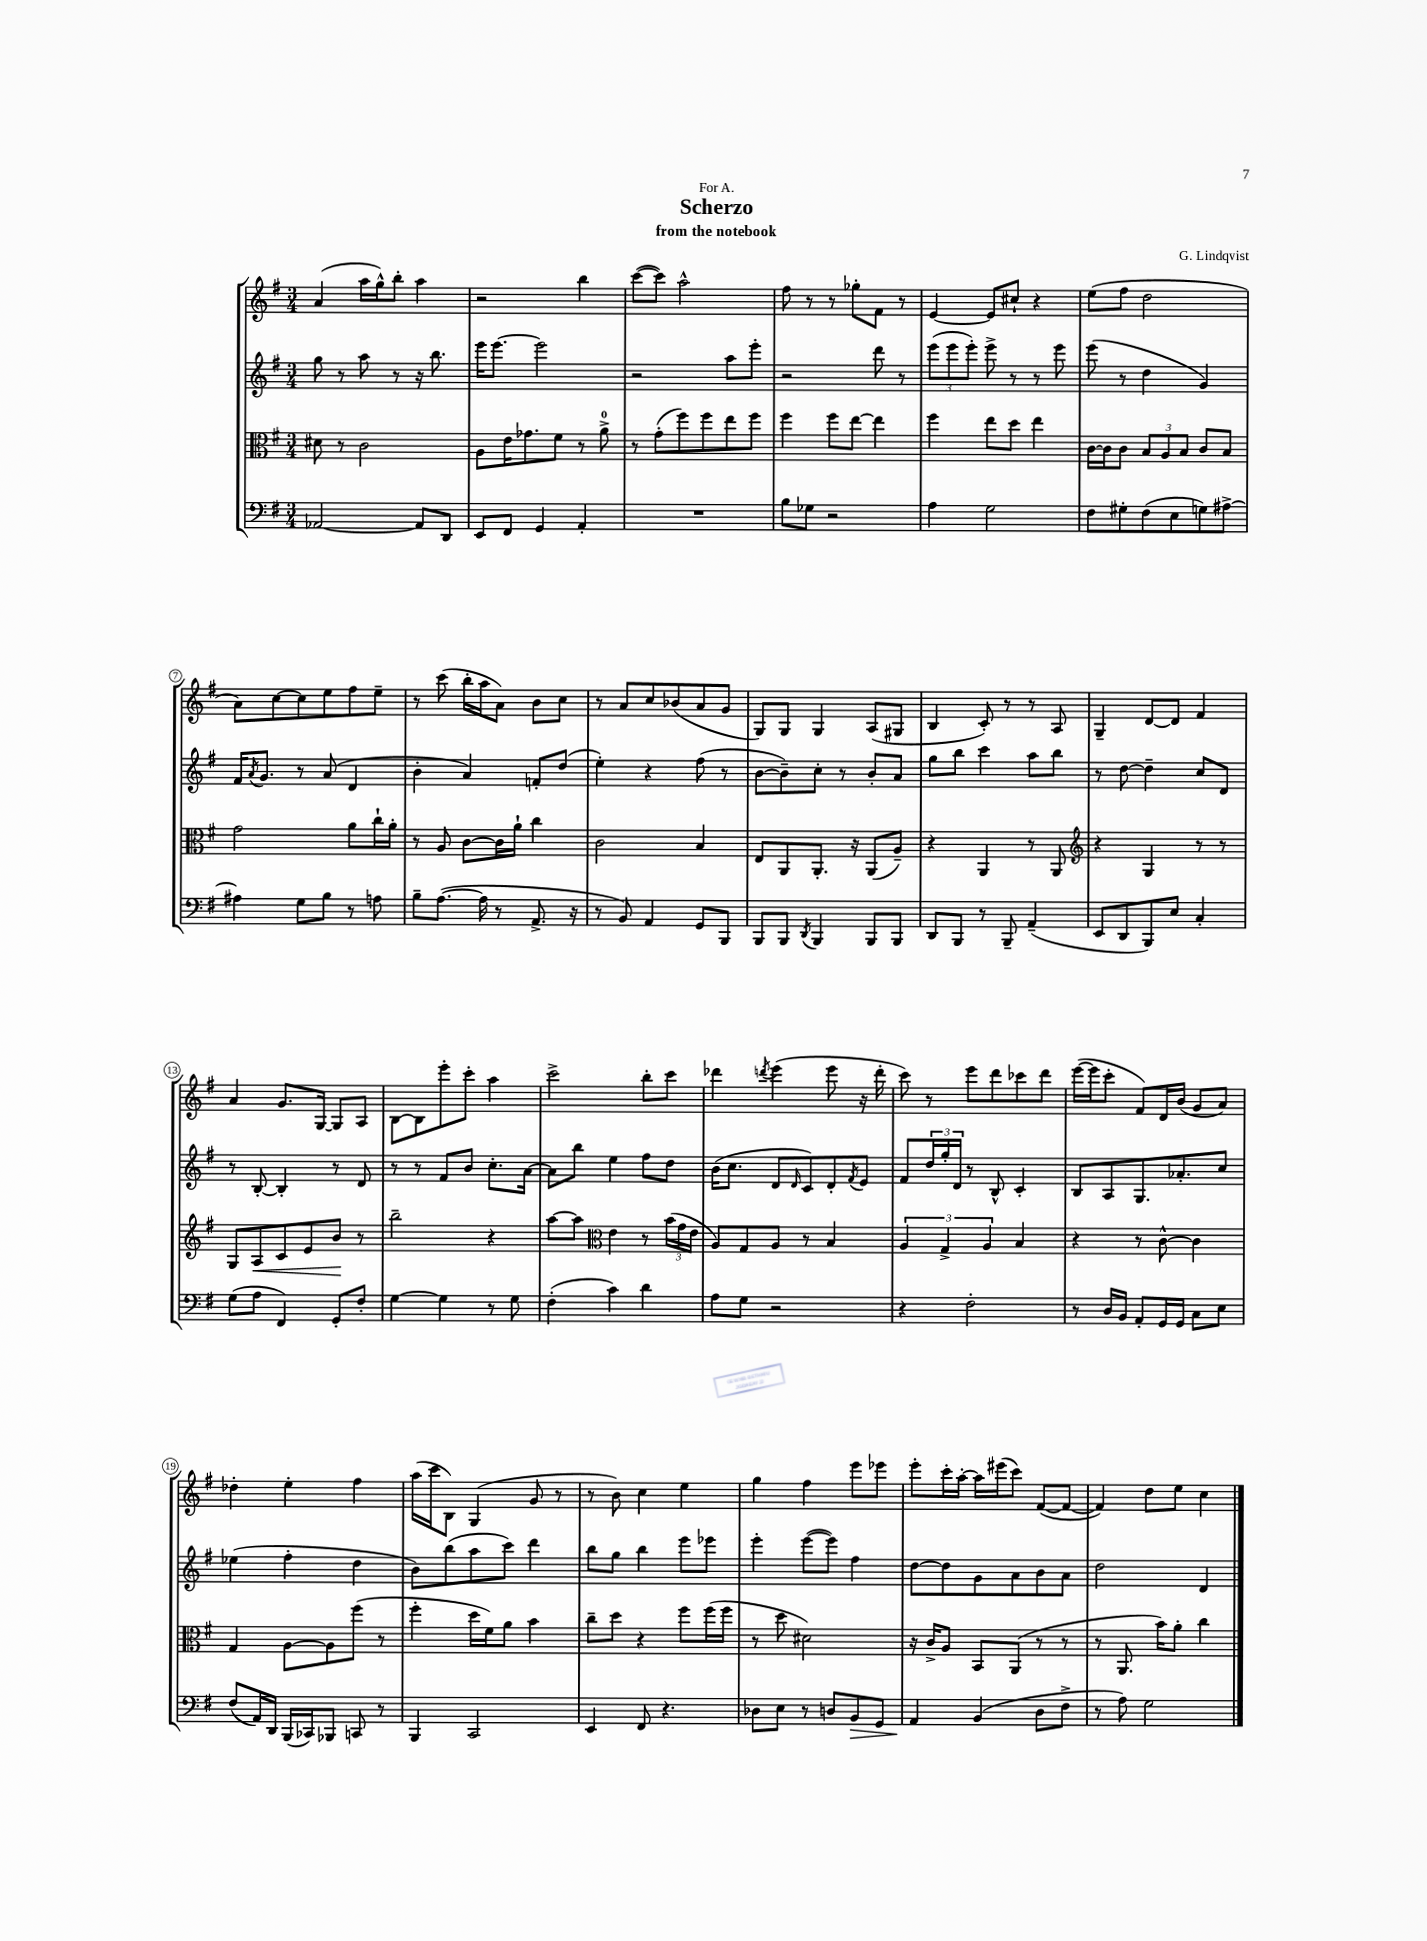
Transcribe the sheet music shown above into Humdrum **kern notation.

**kern	**dynam	**kern	**dynam	**kern	**kern
*part4	*part4	*part3	*part3	*part2	*part1
*staff4	*staff4	*staff3	*staff3	*staff2	*staff1
*clefF4	*	*clefC3	*	*clefG2	*clefG2
*k[f#]	*	*k[f#]	*	*k[f#]	*k[f#]
*M3/4	*	*M3/4	*	*M3/4	*M3/4
=1	=1	=1	=1	=1	=1
[2AA-X/	.	8d#X\	.	8gg\	(4a/
.	.	8r	.	8r	.
.	.	2c\	.	8aa\	16aa\LL
.	.	.	.	.	16gg^^\J)
.	.	.	.	8r	8bb'\J
8AA-/L]	.	.	.	16r	4aa\
.	.	.	.	8.bb\	.
8DD/J	.	.	.	.	.
=2	=2	=2	=2	=2	=2
8EE/L	.	8A\L	.	16eee\KL	2r
.	.	.	.	[8.eee\J	.
8FF#/J	.	16e\K	.	.	.
.	.	8.g-X\	.	.	.
4GG/	.	.	.	2eee\]	.
.	.	8f#\J	.	.	.
4AA'/	.	8r	.	.	4bb\
.	.	8a^\	.	.	.
=3	=3	=3	=3	=3	=3
2.r	.	8r	.	2r	([8ccc\L
.	.	(8g'\L	.	.	8ccc\J])
.	.	8ff#\)	.	.	2aa^^\
.	.	8ff#\	.	.	.
.	.	8ee\	.	8aa\L	.
.	.	8ff#\J	.	8eee'\J	.
=4	=4	=4	=4	=4	=4
8B\L	.	4ff#\	.	2r	8ff#\
8G-X\J	.	.	.	.	8r
2r	.	8ff#\L	.	.	8r
.	.	[8ee\J	.	.	8gg-X'\L
.	.	4ee\]	.	8ddd\	8f#\J
.	.	.	.	8r	8r
=5	=5	=5	=5	=5	=5
4A\	.	4ff#\	.	(12eee\L	[4e/
.	.	.	.	12eee\	.
.	.	.	.	12eee'\J)	.
2G\	.	8ee\L	.	8eee^\	8e/L]
.	.	8dd\J	.	8r	8cc#X`/J
.	.	4ee\	.	8r	4r
.	.	.	.	8eee\	.
=6	=6	=6	=6	=6	=6
8F#\L	.	[16c\LL	.	(8eee\	(8ee\L
.	.	16c\J]	.	.	.
8G#X'\	.	8c\J	.	8r	8ff#\J
(8F#\	.	12B/L	.	4dd\	2dd\
.	.	12A/	.	.	.
8E\	.	.	.	.	.
.	.	12B/J	.	.	.
8Gn\)	.	8c/L	.	4g/)	.
[8A#X^\J	.	8B/J	.	.	.
!!LO:LB:g=z
=7	=7	=7	=7	=7	=7
4A#X\]	.	2g\	.	16f#/KL	8a\L)
.	.	.	.	8qa/	.
.	.	.	.	8.g/J	.
.	.	.	.	.	[8cc\
8G\L	.	.	.	8r	8cc\]
8B\J	.	.	.	(8a/	8ee\
8r	.	8a\L	.	4d/	8ff#\
8An\	.	16cc`\L	.	.	8ee~\J
.	.	16a'\JJ	.	.	.
=8	=8	=8	=8	=8	=8
8B~\L	.	8r	.	4b'\	8r
([8.A\J	.	8A/	.	.	(8ccc\
.	.	[8c\L	.	4a/)	16bb'\LL
16A\]	.	.	.	.	16aa\J
8r	.	16c\L]	.	.	8a\J)
.	.	16a`\JJ	.	.	.
8.AA^/	.	4cc\	.	8fn'/L	8b\L
.	.	.	.	(8dd/J	8cc\J
16r	.	.	.	.	.
=9	=9	=9	=9	=9	=9
8r	.	2c\	.	4ee'\)	8r
8BB/)	.	.	.	.	8a/L
4AA/	.	.	.	4r	8cc/
.	.	.	.	.	(8b-X/
8GG/L	.	4B/	.	(8ff#\	8a/
8BBB/J	.	.	.	8r	8g/J
=10	=10	=10	=10	=10	=10
8BBB/L	.	8E/L	.	[8b\L	8G/L)
8BBB/J	.	8AA/	.	8b~\])	8G/J
8qDD/	.	.	.	.	.
4BBB/	.	8.AA'/J	.	8cc'\J	4G/
.	.	.	.	8r	.
.	.	16r	.	.	.
8BBB/L	.	(8AA/L	.	8b'/L	(8A/L
8BBB/J	.	8A~/J)	.	8a/J	8G#X/J
=11	=11	=11	=11	=11	=11
8DD/L	.	4r	.	8gg\L	4B/
8BBB/J	.	.	.	8bb\J	.
8r	.	4AA/	.	4ccc\	8c'/)
8BBB~/	.	.	.	.	8r
(4AA~/	.	8r	.	8aa\L	8r
.	.	8AA/	.	8bb\J	8A/
=12	=12	=12	=12	=12	=12
*	*	*clefG2	*	*	*
8EE/L	.	4r	.	8r	4G~/
8DD/	.	.	.	[8dd\	.
8BBB/)	.	4G/	.	4dd~\]	[8d/L
8E/J	.	.	.	.	8d/J]
4C'/	.	8r	.	8cc/L	4f#/
.	.	8r	.	8d/J	.
!!LO:LB:g=z
=13	=13	=13	=13	=13	=13
(8G\L	.	8G/L	.	8r	4a/
!	!	!	!LO:HP:b	!	!
8A\J	.	8A/	<	[8B'/	.
4FF#/)	.	8c/	.	4B'/]	8.g/L
.	.	8e/	.	.	.
.	.	.	.	.	[16G/Jk
8GG'/L	.	8b/J	.	8r	8G/L]
8F#'/J	.	8r	[	8d/	8A/J
=14	=14	=14	=14	=14	=14
[4G\	.	2bb~\	.	8r	[8B\L
.	.	.	.	8r	8B\]
4G\]	.	.	.	8f#/L	8eee'\
.	.	.	.	8b/J	8ccc'\J
8r	.	4r	.	8.cc'\L	4aa\
8G\	.	.	.	.	.
.	.	.	.	[16a\Jk	.
=15	=15	=15	=15	=15	=15
(4F#'\	.	[8aa\L	.	8a\L]	2ccc^\
.	.	8aa\J]	.	8bb\J	.
*	*	*clefC3	*	*	*
4c\)	.	4e\	.	4ee\	.
4d\	.	8r	.	8ff#\L	8bb'\L
.	.	(24b\LL	.	8dd\J	8ccc\J
.	.	24g\	.	.	.
.	.	24e\JJ	.	.	.
=16	=16	=16	=16	=16	=16
8A\L	.	8A/L)	.	(16b\KL	4ddd-X\
.	.	.	.	8.cc\J	.
8G\J	.	8G/	.	.	.
.	.	.	.	.	8qdddn/
2r	.	8A/J	.	8d/L	(4eee\
.	.	.	.	16qqd/	.
.	.	8r	.	8c/)	.
.	.	4B/	.	8d'/	8eee\
.	.	.	.	8qf#/	.
.	.	.	.	8e/J	16r
.	.	.	.	.	16ddd'\
=17	=17	=17	=17	=17	=17
4r	.	6A/	.	8f#/L	8ccc\)
.	.	.	.	24dd/L	8r
.	.	6G^/	.	24gg'/	.
.	.	.	.	24d/JJ	.
2F#'\	.	.	.	8r	8eee\L
.	.	6A/	.	.	.
.	.	.	.	8B^^/	8ddd\
.	.	4B/	.	4c'/	8ccc-X\
.	.	.	.	.	8ddd\J
=18	=18	=18	=18	=18	=18
8r	.	4r	.	8B/L	([16eee\LL
.	.	.	.	.	16eee\J]
16D/LL	.	.	.	8A/	8ccc'\J
16BB/JJ	.	.	.	.	.
8AA'/L	.	8r	.	8.G/	8f#/L)
16GG/L	.	[8c^^\	.	.	16d/L
16GG/JJ	.	.	.	8.a-X'/	(16b/JJ
8C\L	.	4c\]	.	.	8g/L
8E\J	.	.	.	8cc/J	8a/J)
!!LO:LB:g=z
=19	=19	=19	=19	=19	=19
(8F#/L	.	4G/	.	(4ee-X\	4dd-X'\
16AA/L)	.	.	.	.	.
16DD/JJ	.	.	.	.	.
(16BBB/LL	.	[8A\L	.	4ff#'\	4ee'\
16CC-X/J)	.	.	.	.	.
8BBB-X/J	.	8A\]	.	.	.
8CCn/	.	(8ff#\J	.	4dd\	4ff#\
8r	.	8r	.	.	.
=20	=20	=20	=20	=20	=20
4BBB/	.	4ff#'\	.	8b\L)	(16aa\LL
.	.	.	.	.	16ccc\J
.	.	.	.	(8bb\	8B\J)
2CC/	.	16dd\LL	.	8aa\	(4G/
.	.	16f#\J)	.	.	.
.	.	8a\J	.	8ccc\J)	.
.	.	4b\	.	4ddd\	8g/
.	.	.	.	.	8r
=21	=21	=21	=21	=21	=21
4EE/	.	8cc~\L	.	8bb\L	8r
.	.	8dd\J	.	8gg\J	8b\)
8FF#/	.	4r	.	4bb\	4cc\
4.r	.	.	.	.	.
.	.	8ff#\L	.	8eee\L	4ee\
.	.	(16ff#\L	.	8eee-X\J	.
.	.	16ff#\JJ	.	.	.
=22	=22	=22	=22	=22	=22
8D-X\L	.	8r	.	4eee'\	4gg\
8E\J	.	8dd\	.	.	.
8r	.	2d#X\)	.	([8eee\L	4ff#\
8Dn/L	.	.	.	8eee\J])	.
!	!LO:HP:b	!	!	!	!
8BB/	>	.	.	4ff#\	8eee\L
8GG/J	.	.	.	.	8eee-X\J
=23	=23	=23	=23	=23	=23
4AA/	.	16r	.	[8dd\L	8eee'\L
.	.	16c^/KL	.	.	.
.	.	8A/J	.	8dd\]	16ccc'\L
.	.	.	.	.	[16aa'\JJ
(4BB/	]	8BB/L	.	8g\	16aa\LL]
.	.	.	.	.	(16eee#X\J
.	.	(8AA/J	.	8a\	8ccc\J)
8D\L	.	8r	.	8b\	([8f#/L
8F#^\J	.	8r	.	8a\J	8f#/J_
=24	=24	=24	=24	=24	=24
8r	.	8r	.	2dd\	4f#/])
8A\)	.	8.AA/	.	.	.
2G\	.	.	.	.	8dd\L
.	.	16b\KL)	.	.	.
.	.	8a'\J	.	.	8ee\J
.	.	4cc\	.	4d/	4cc\
==	==	==	==	==	==
*-	*-	*-	*-	*-	*-
